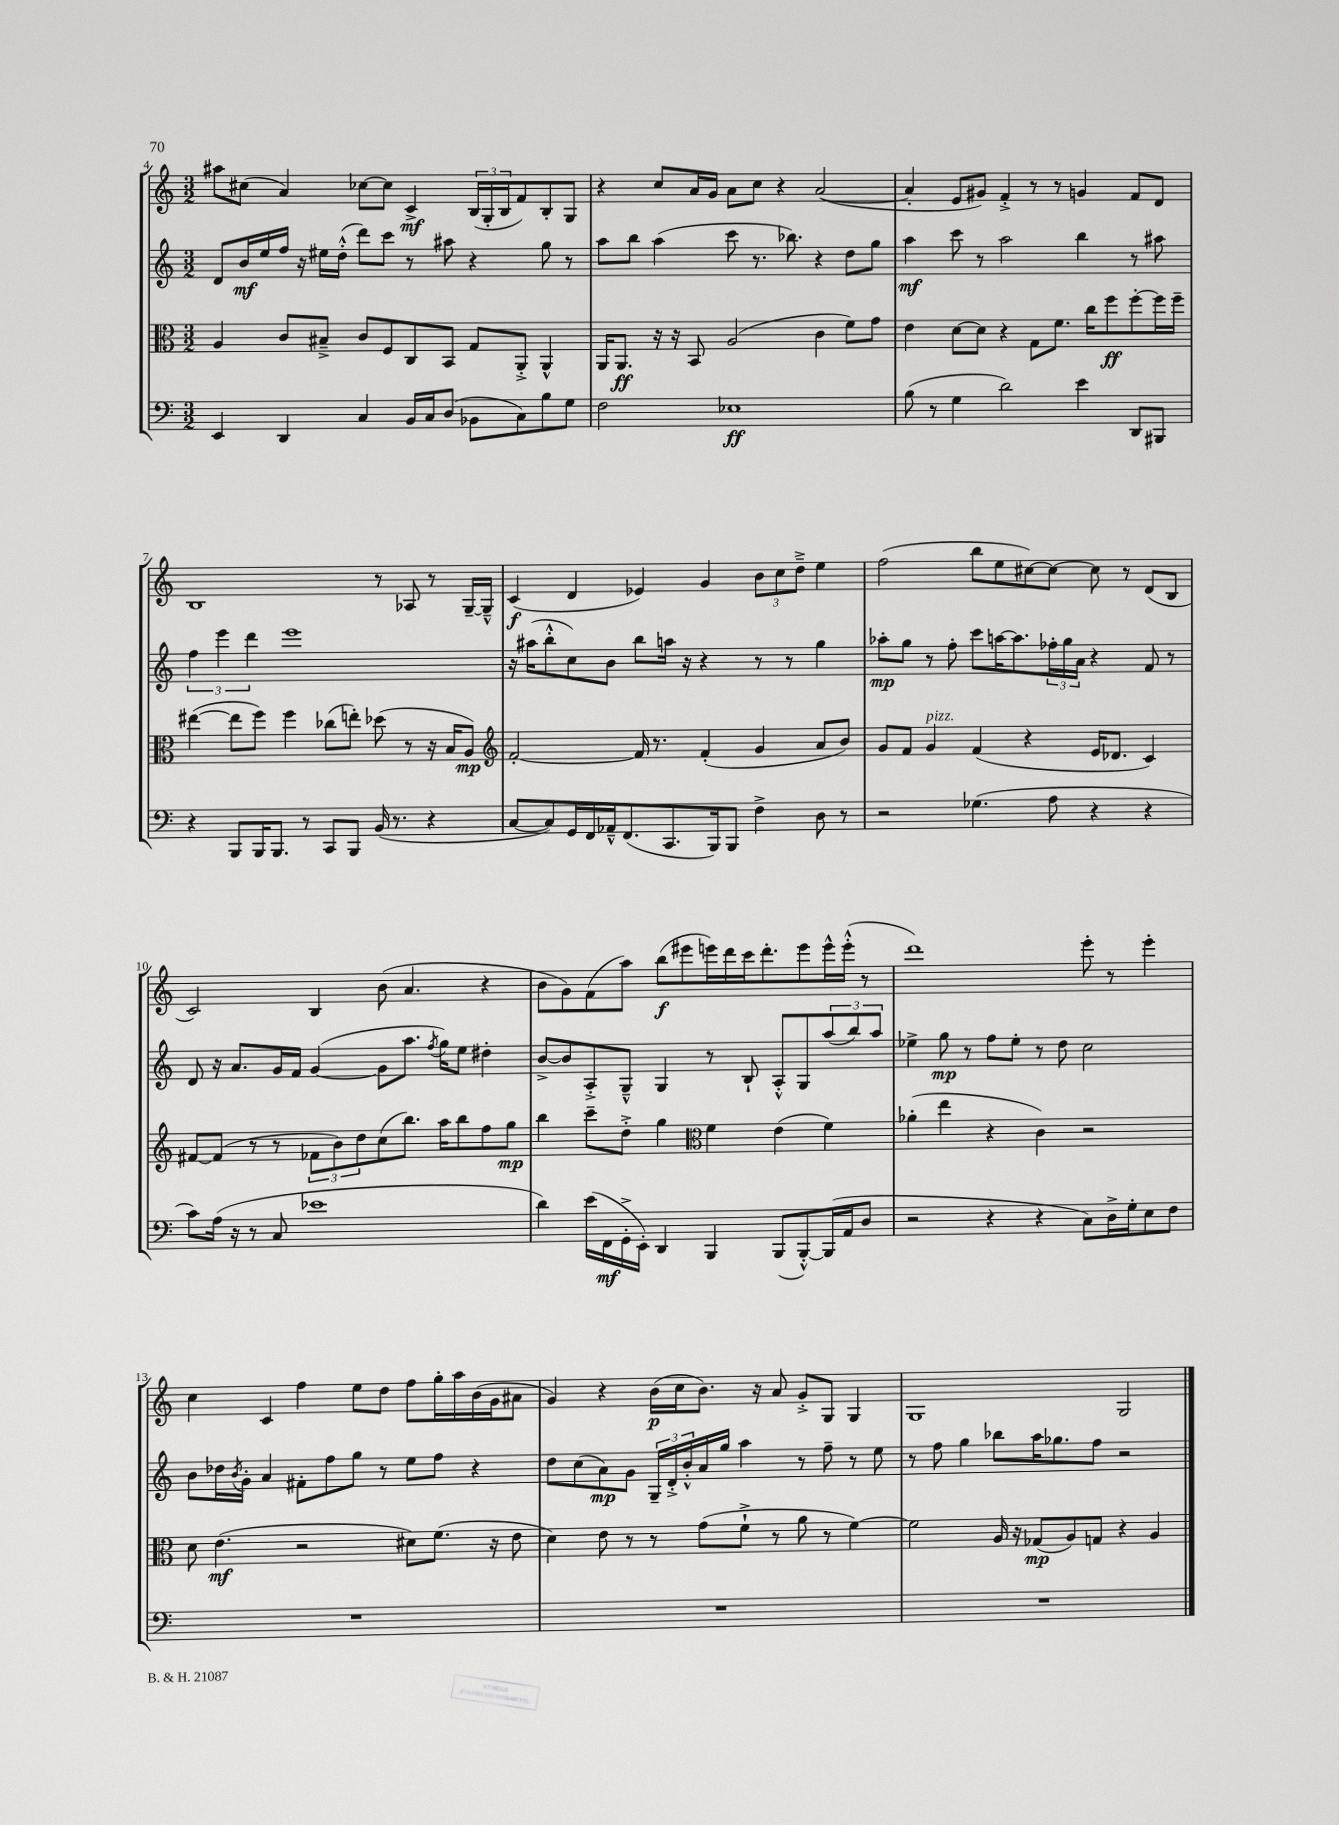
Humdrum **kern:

**kern	**dynam	**kern	**dynam	**kern	**dynam	**kern	**dynam
*part4	*part4	*part3	*part3	*part2	*part2	*part1	*part1
*staff4	*staff4	*staff3	*staff3	*staff2	*staff2	*staff1	*staff1
*clefF4	*	*clefC3	*	*clefG2	*	*clefG2	*
*k[]	*	*k[]	*	*k[]	*	*k[]	*
*M3/2	*	*M3/2	*	*M3/2	*	*M3/2	*
=4	=4	=4	=4	=4	=4	=4	=4
4EE/	.	4A/	.	8d/L	.	8aa#X\L	.
.	.	.	.	16b/L	mf	(8cc#X\J	.
.	.	.	.	16ee/	.	.	.
4DD/	.	8c/L	.	16ff/JJ	.	4a/)	.
.	.	.	.	16r	.	.	.
.	.	8B#X~^/J	.	16ee#X\LL	.	.	.
.	.	.	.	(16dd'^^\JJ	.	.	.
4C/	.	8c/L	.	8ddd\L)	.	[8cc-X\L	.
.	.	8F/	.	8ccc\J	.	8cc-\J]	.
16BB/LL	.	8C/	.	8r	.	4c^/	mf
16C/J	.	.	.	.	.	.	.
(8D/J	.	8BB/J	.	8aa#X\	.	.	.
8BB-X\L	.	8G/L	.	4r	.	(24B/LL	.
.	.	.	.	.	.	24G'/	.
.	.	.	.	.	.	24B/J	.
8C\)	.	8AA'^/J	.	.	.	8f/)	.
8B\	.	4AA^^/	.	8gg\	.	8B'/	.
8G\J	.	.	.	8r	.	8G/J	.
=5	=5	=5	=5	=5	=5	=5	=5
2F\	.	16AA/KL	.	8aa\L	.	4r	.
.	.	8.AA/J	ff	.	.	.	.
.	.	.	.	8bb\J	.	.	.
.	.	16r	.	(4aa\	.	8cc/L	.
.	.	16r	.	.	.	.	.
.	.	8BB/	.	.	.	16a/L	.
.	.	.	.	.	.	16g/JJ	.
1E-X	ff	(2A/	.	8ccc\	.	8a\L	.
.	.	.	.	8.r	.	8cc\J	.
.	.	.	.	.	.	4r	.
.	.	.	.	8.bb-X\)	.	.	.
.	.	4c\	.	4r	.	([2a/	.
.	.	8f\L)	.	8dd\L	.	.	.
.	.	8g\J	.	8gg\J	.	.	.
=6	=6	=6	=6	=6	=6	=6	=6
(8B\	.	4e\	.	4aa\	mf	4a'/]	.
8r	.	.	.	.	.	.	.
4G\	.	[8d\L	.	8ccc\	.	8e/L	.
.	.	8d\J]	.	8r	.	8g#X/J)	.
2d\)	.	4r	.	2aa\	.	4f'^/	.
.	.	8G\L	.	.	.	8r	.
.	.	8.f\J	.	.	.	8r	.
4e\	.	.	.	4bb\	.	4gn/	.
.	.	16cc\KL	.	.	.	.	.
.	.	8ff\	ff	.	.	.	.
8DD/L	.	[8ff'\	.	8r	.	8f/L	.
8BBB#X/J	.	16ff\L]	.	8aa#X\	.	8d/J	.
.	.	16ff~\JJ	.	.	.	.	.
!!LO:LB:g=z
=7	=7	=7	=7	=7	=7	=7	=7
4r	.	([4ee#X\	.	6ff\	.	1B	.
.	.	.	.	6eee\	.	.	.
8BBB/L	.	8ee#\L]	.	.	.	.	.
.	.	.	.	6ddd\	.	.	.
16BBB/K	.	8ff\J)	.	.	.	.	.
8.BBB/J	.	.	.	.	.	.	.
.	.	4ff\	.	1eee	.	.	.
8r	.	.	.	.	.	.	.
8CC/L	.	(8cc-X\L	.	.	.	.	.
8BBB/J	.	8een'\J)	.	.	.	.	.
(16BB/	.	(8dd-X\	.	.	.	8r	.
8.r	.	.	.	.	.	.	.
.	.	8r	.	.	.	8A-X/	.
4r	.	16r	.	.	.	8r	.
.	.	16B/KL	.	.	.	.	.
.	.	8A/J)	mp	.	.	[16G~/LL	.
.	.	.	.	.	.	16G~^^/JJ]	.
=8	=8	=8	=8	=8	=8	=8	=8
*	*	*clefG2	*	*	*	*	*
[8C/L	.	[2f'/	.	16r	.	(4c/	f
.	.	.	.	(16aa#X\KL	.	.	.
8C/])	.	.	.	8bb'^^\	.	.	.
16GG/L	.	.	.	8cc\)	.	4d/	.
16FF/	.	.	.	.	.	.	.
16AA-X~^^/J	.	.	.	8b\J	.	.	.
(8.FF/	.	.	.	.	.	.	.
.	.	16f/]	.	8bb\L	.	4e-X/)	.
.	.	8.r	.	.	.	.	.
8.CC/	.	.	.	16aan\Jk	.	.	.
.	.	.	.	16r	.	.	.
.	.	(4f'/	.	4r	.	4g/	.
16BBB/k)	.	.	.	.	.	.	.
8BBB/J	.	.	.	.	.	.	.
4F^\	.	4g/	.	8r	.	12b\L	.
.	.	.	.	.	.	12cc\	.
.	.	.	.	8r	.	.	.
.	.	.	.	.	.	12dd~^\J	.
8D\	.	8a/L	.	4gg\	.	4ee\	.
8r	.	8b/J)	.	.	.	.	.
=9	=9	=9	=9	=9	=9	=9	=9
2r	.	8g/L	.	8aa-X'\L	mp	(2ff\	.
.	.	8f/J	.	8gg\J	.	.	.
!	!	!LO:TX:a:i:t=pizz.	!	!	!	!	!
.	.	4g/	.	8r	.	.	.
.	.	.	.	8ff'\	.	.	.
(4.G-X\	.	(4f/	.	8ccc\L	.	8bb\L	.
.	.	.	.	[16aan\K	.	8ee\	.
.	.	.	.	8.aa\]	.	.	.
.	.	4r	.	.	.	[8cc#X\)	.
8A\	.	.	.	24ff-X'\L	.	8cc#\J_	.
.	.	.	.	24gg\	.	.	.
.	.	.	.	24a\JJ	.	.	.
4r	.	16e/KL	.	4r	.	8cc#\]	.
.	.	8.d-X/J	.	.	.	.	.
.	.	.	.	.	.	8r	.
4r	.	4c/)	.	8f/	.	(8d/L	.
.	.	.	.	8r	.	8B/J	.
!!LO:LB:g=z
=10	=10	=10	=10	=10	=10	=10	=10
8c\L)	.	[8f#X/L	.	8d/	.	2c/)	.
(16A\Jk	.	(8f#/J]	.	16r	.	.	.
16r	.	.	.	8.a/L	.	.	.
8r	.	8r	.	.	.	.	.
8C/	.	8r	.	16g/L	.	.	.
.	.	.	.	16f/JJ	.	.	.
1e-X	.	12f-X\L	.	([4g/	.	4B/	.
.	.	12b\)	.	.	.	.	.
.	.	12dd\	.	.	.	.	.
.	.	(8cc\	.	8g\L]	.	(8b\	.
.	.	8.bb\J)	.	8.aa\J	.	4.a/	.
.	.	.	.	8qff/	.	.	.
.	.	16aa\KL	.	16gg\KL)	.	.	.
.	.	8bb\	.	8ee\J	.	.	.
.	.	8ff\	.	4dd#X'\	.	4r	.
.	.	8gg\J	mp	.	.	.	.
=11	=11	=11	=11	=11	=11	=11	=11
4d\)	.	4bb\	.	[8b^/L	.	8b\L	.
.	.	.	.	8b/]	.	8g\)	.
(16e\LL	.	8ccc~\L	.	8A'^/	.	(8f\	.
16FF\	mf	.	.	.	.	.	.
16GG'^\	.	8dd'^\J	.	8G~^^/J	.	8aa\J)	.
16EE'\JJ)	.	.	.	.	.	.	.
4DD/	.	4gg\	.	4G/	.	(8bb\L	f
.	.	.	.	.	.	8eee#X\	.
*	*	*clefC3	*	*	*	*	*
4BBB/	.	4f\	.	8r	.	16eeen\L)	.
.	.	.	.	.	.	16ddd\	.
.	.	.	.	8B`/	.	16ccc\J	.
.	.	.	.	.	.	8.ddd'\	.
(8BBB/L	.	(4e\	.	8A'^^/L	.	.	.
[8BBB'^^/)	.	.	.	8G/	.	8eee\	.
(16BBB/L]	.	4f\)	.	(12aa/	.	16eee^^\L	.
16AA/J	.	.	.	.	.	(16eee'^^\JJ	.
.	.	.	.	12bb/)	.	.	.
8D/J	.	.	.	.	.	8r	.
.	.	.	.	12aa/J	.	.	.
=12	=12	=12	=12	=12	=12	=12	=12
2r	.	(4a-X'\	.	4ee-X^\	.	1ddd)	.
.	.	4ee\	.	8gg\	mp	.	.
.	.	.	.	8r	.	.	.
4r	.	4r	.	8ff\L	.	.	.
.	.	.	.	8ee-'\J	.	.	.
4r	.	4c\)	.	8r	.	.	.
.	.	.	.	8dd\	.	.	.
8C\L)	.	2r	.	2cc\	.	8eee'\	.
16D^\L	.	.	.	.	.	8r	.
16G'\J	.	.	.	.	.	.	.
8E\	.	.	.	.	.	4eee'\	.
8F\J	.	.	.	.	.	.	.
!!LO:LB:g=z
=13	=13	=13	=13	=13	=13	=13	=13
1.r	.	8d\	.	8b\L	.	4cc\	.
.	.	(4.e\	mf	16dd-X\L	.	.	.
.	.	.	.	8qb/	.	.	.
.	.	.	.	16g'\JJ	.	.	.
.	.	.	.	4a/	.	4c/	.
.	.	2r	.	8f#X'\L	.	4ff\	.
.	.	.	.	8ff\	.	.	.
.	.	.	.	8gg\J	.	8ee\L	.
.	.	.	.	8r	.	8dd\J	.
.	.	8d#X\L)	.	8ee\L	.	8ff\L	.
.	.	(8.f\J	.	8ff\J	.	16gg'\L	.
.	.	.	.	.	.	16aa\	.
.	.	.	.	4r	.	(16b\	.
.	.	16r	.	.	.	16g\J	.
.	.	8e\	.	.	.	8a#X\J	.
=14	=14	=14	=14	=14	=14	=14	=14
1.r	.	4d\)	.	8dd\L	.	4g/)	.
.	.	.	.	(8cc\	.	.	.
.	.	8e\	.	8a\)	mp	4r	.
.	.	8r	.	8g\J	.	.	.
.	.	8r	.	24G~/LL	.	(16b\LL	p
.	.	.	.	24d'^/	.	.	.
.	.	.	.	.	.	16cc\J	.
.	.	.	.	24b'^^/	.	.	.
.	.	(8g\L	.	16a/	.	8.b\J)	.
.	.	.	.	16gg/JJ	.	.	.
.	.	8f`^\J	.	4aa\	.	.	.
.	.	.	.	.	.	16r	.
.	.	8r	.	.	.	8a/	.
.	.	8a\	.	8r	.	8g'^/L	.
.	.	8r	.	8ff~\	.	8G/J	.
.	.	[4f\)	.	8r	.	4G/	.
.	.	.	.	8ee\	.	.	.
=15	=15	=15	=15	=15	=15	=15	=15
1.r	.	2f\]	.	8r	.	1G	.
.	.	.	.	8ff\	.	.	.
.	.	.	.	4gg\	.	.	.
.	.	16A/	.	8bb-X\L	.	.	.
.	.	16r	.	.	.	.	.
.	.	(8G-X/L	mp	16aa\K	.	.	.
.	.	.	.	8.gg-X\	.	.	.
.	.	8A/)	.	.	.	.	.
.	.	8Gn/J	.	8ff\J	.	.	.
.	.	4r	.	2r	.	2G/	.
.	.	4A/	.	.	.	.	.
==	==	==	==	==	==	==	==
*-	*-	*-	*-	*-	*-	*-	*-
